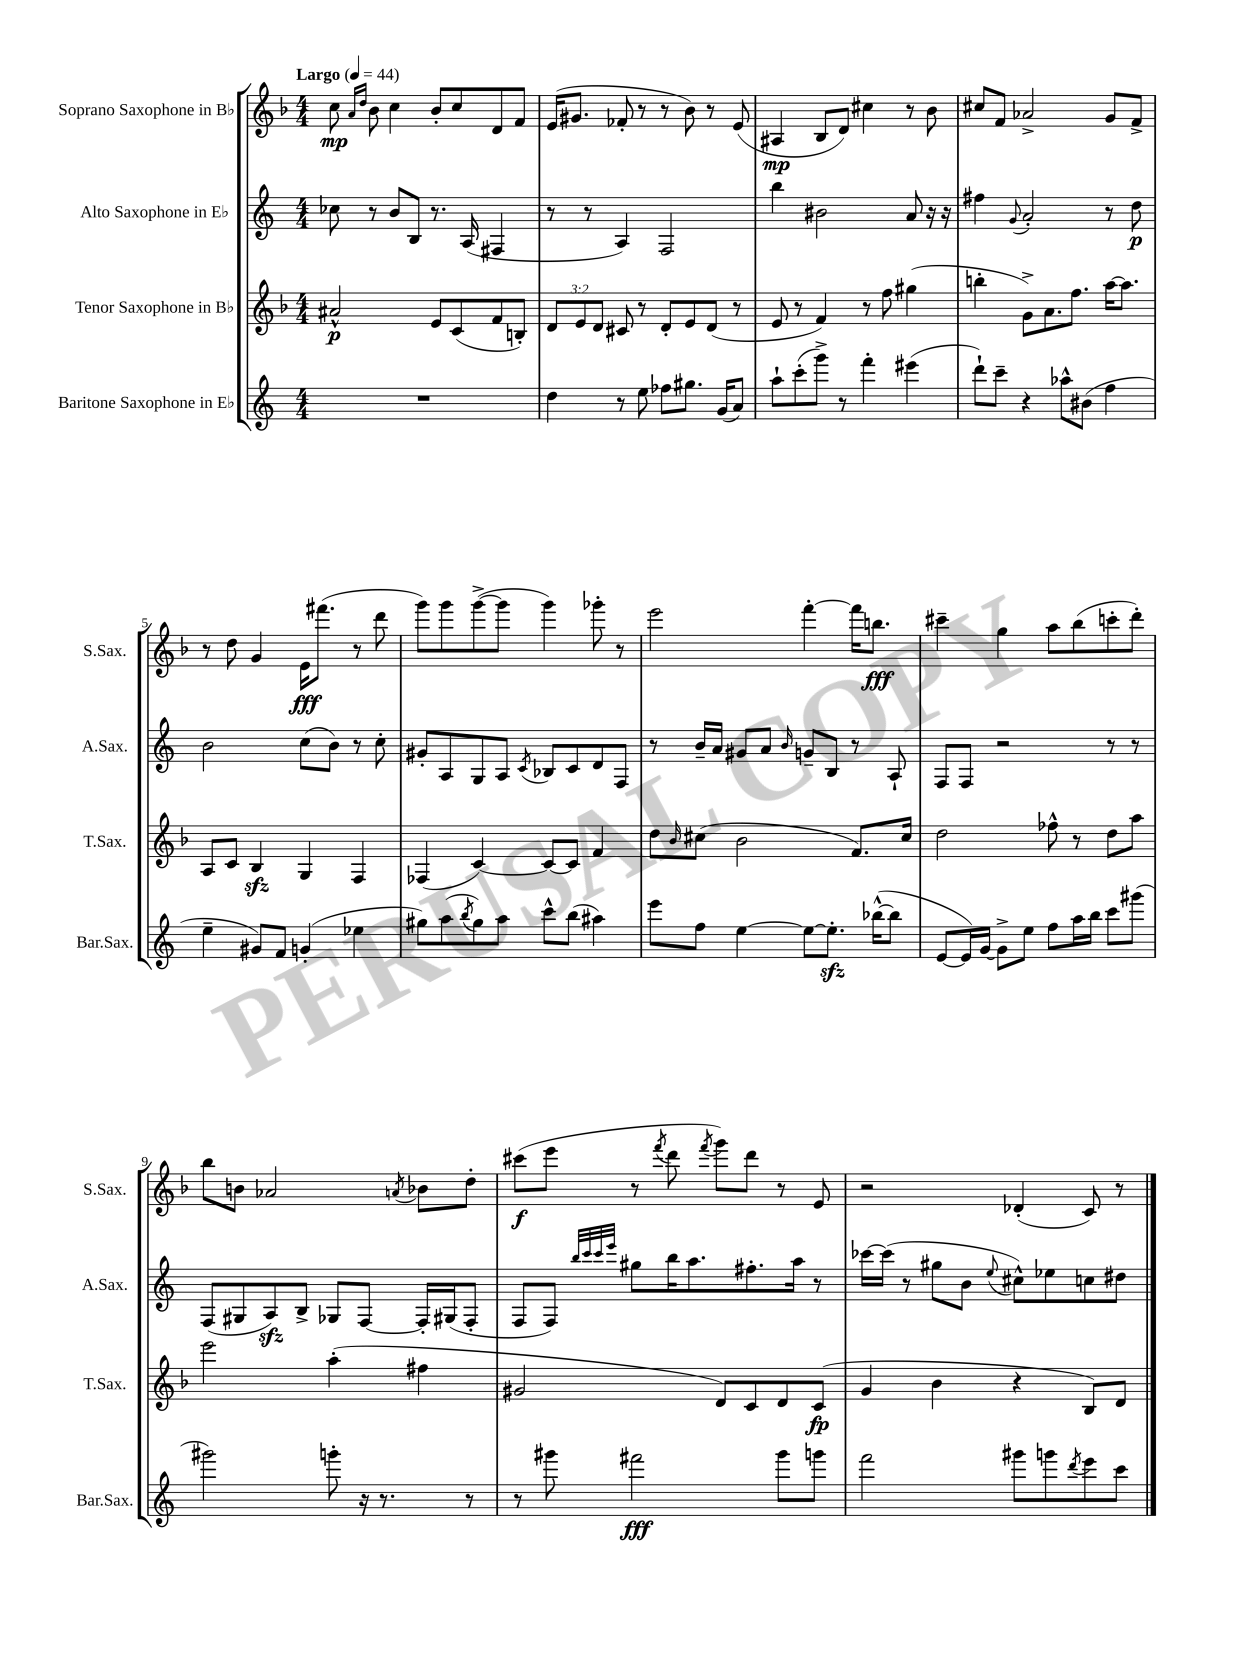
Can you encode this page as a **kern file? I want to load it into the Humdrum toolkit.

**kern	**kern	**kern	**kern
*staff4	*staff3	*staff2	*staff1
*clefG2	*clefG2	*clefG2	*clefG2
*k[]	*k[b-]	*k[]	*k[b-]
*M4/4	*M4/4	*M4/4	*M4/4
*MM44	*MM44	*MM44	*MM44
1r	2a#^^/	8cc-\	8cc\
.	.	.	16qqa/LL
.	.	.	16qqdd/JJ
.	.	8r	8b-\
.	.	8b/L	4cc\
.	.	8B/J	.
.	8e/L	8.r	8b-'/L
.	(8c/	.	8cc/
.	.	(16A/	.
.	8f/	4F#/	8d/
.	8B'/J)	.	8f/J
=	=	=	=
4dd\	12d/L	8r	(16e/LK
.	.	.	8.g#/J
.	12e/	.	.
.	.	8r	.
.	12d/J	.	.
8r	8c#/	4A/)	8f-'/
8ee\	8r	.	8r
8ff-\L	8d'/L	2F/	8r
8.gg#\J	8e/	.	8b-\)
.	(8d/J	.	8r
(16g/LK	.	.	.
8a/J)	8r	.	(8e/
=	=	=	=
8aa`\L	8e/	4bb\	4A#/
(8ccc'\	8r	.	.
8ggg^\J)	4f/)	2b#\	8B-/L
8r	.	.	8d/J)
4fff'\	8r	.	4cc#\
.	8ff\	.	.
(4eee#\	(4gg#\	8a/	8r
.	.	16r	8b-\
.	.	16r	.
=	=	=	=
8ddd`\L)	4bb'\	4ff#\	8cc#/L
8ccc~\J	.	.	8f/J
.	.	8qqg/	.
4r	8g^\L)	2a'/	2a-^/
.	8.a\	.	.
8aa-^^\L	.	.	.
.	8.ff\J	.	.
(8b#\J	.	.	.
4ff\	[16aa\LK	8r	8g/L
.	8.aa\]J	.	.
.	.	8dd\	8f^/J
=	=	=	=
4ee~\	8A/L	2b\	8r
.	8c/J	.	8dd\
8g#/L)	4B-/	.	4g/
8f/J	.	.	.
(4g'/	4G/	(8cc\L	16e\LK
.	.	.	(8.fff#\J
.	.	8b\J)	.
4ee-\	4F/	8r	8r
.	.	8cc'\	8ddd\
=	=	=	=
8gg#\L)	(4F-/	8g#'/L	8ggg\L)
(8aa\	.	8A/	8ggg\
8qbb/	.	.	.
8gg#\)	[4c/)	8G/	([8ggg^\
8aa\J	.	8A/J	8ggg\]J
.	.	8qc/	.
8ccc^^\L	8c/_L	8B-/L	4ggg\)
(8bb\J	8c/]J	8c/	.
4aa#\)	4f/	8d/	8ggg-'\
.	.	8F/J	8r
=	=	=	=
8eee\L	8dd\L	8r	2eee\
.	16qqb-/	.	.
8ff\J	(8cc#\J	16b~/LL	.
.	.	16a/JJ	.
[4ee\	2b-\	8g#/L	.
.	.	8a/J	.
.	.	16qqb/	.
8ee\_L	.	8g~/L	[4fff'\
8.ee'\]J	.	8B/J	.
.	8.f/L)	8r	16fff\]LK
([16bb-^^\LK	.	.	8.bb\J
8bb-\]J	.	8A`/	.
.	16cc#/Jk	.	.
=	=	=	=
[8e/L	2dd\	8F/L	4ccc#~\
16e/]L)	.	8F/J	.
[16g/JJ	.	.	.
8g^\]L	.	2r	4gg\
8ee\J	.	.	.
8ff\L	8ff-^^\	.	8aa\L
16aa\L	8r	.	(8bb-\
16bb\JJ	.	.	.
8ccc\L	8dd\L	8r	8ccc'\
(8ggg#\J	8aa\J	8r	8ddd'\J)
=	=	=	=
2ggg#\)	2eee\	(8F/L	8bb-\L
.	.	8G#/	8b\J
.	.	8A/)	2a-/
.	.	8B^/J	.
8ggg'\	(4aa'\	8G-/L	.
16r	.	[8F/J	.
8.r	.	.	.
.	.	.	8qa/
.	4ff#\	16F'/]LL	8b-\L
.	.	(16G#/J	.
8r	.	8F'/J	8dd'\J
=	=	=	=
8r	2g#/	8F/L	(8ccc#\L
8ggg#\	.	8F/J)	8eee\J
.	.	32qqbb/LLL	.
.	.	32qqccc/	.
.	.	32qqccc/	.
.	.	32qqeee/JJJ	.
2fff#\	.	8gg#\L	8r
.	.	.	8qfff/
.	.	16bb\K	8ddd\
.	.	8.aa\	.
.	.	.	8qfff/
.	8d/L)	.	8ggg\L)
.	8c/	8.ff#'\	8ddd\J
8ggg#\L	8d/	.	8r
.	.	16aa\Jk	.
8ggg\J	(8c/J	8r	8e/
=	=	=	=
2fff\	4g/	[16ccc-\LL	2r
.	.	(16ccc-\]JJ	.
.	.	8r	.
.	4b-\	8gg#\L	.
.	.	8b\J	.
.	.	8qqee/	.
8ggg#\L	4r	8cc#^^\L)	(4d-'/
8ggg\	.	8ee-\	.
8qddd/	.	.	.
8eee\	8B-/L)	8cc\	8c/)
8ccc\J	8d/J	8dd#\J	8r
==	==	==	==
*-	*-	*-	*-
